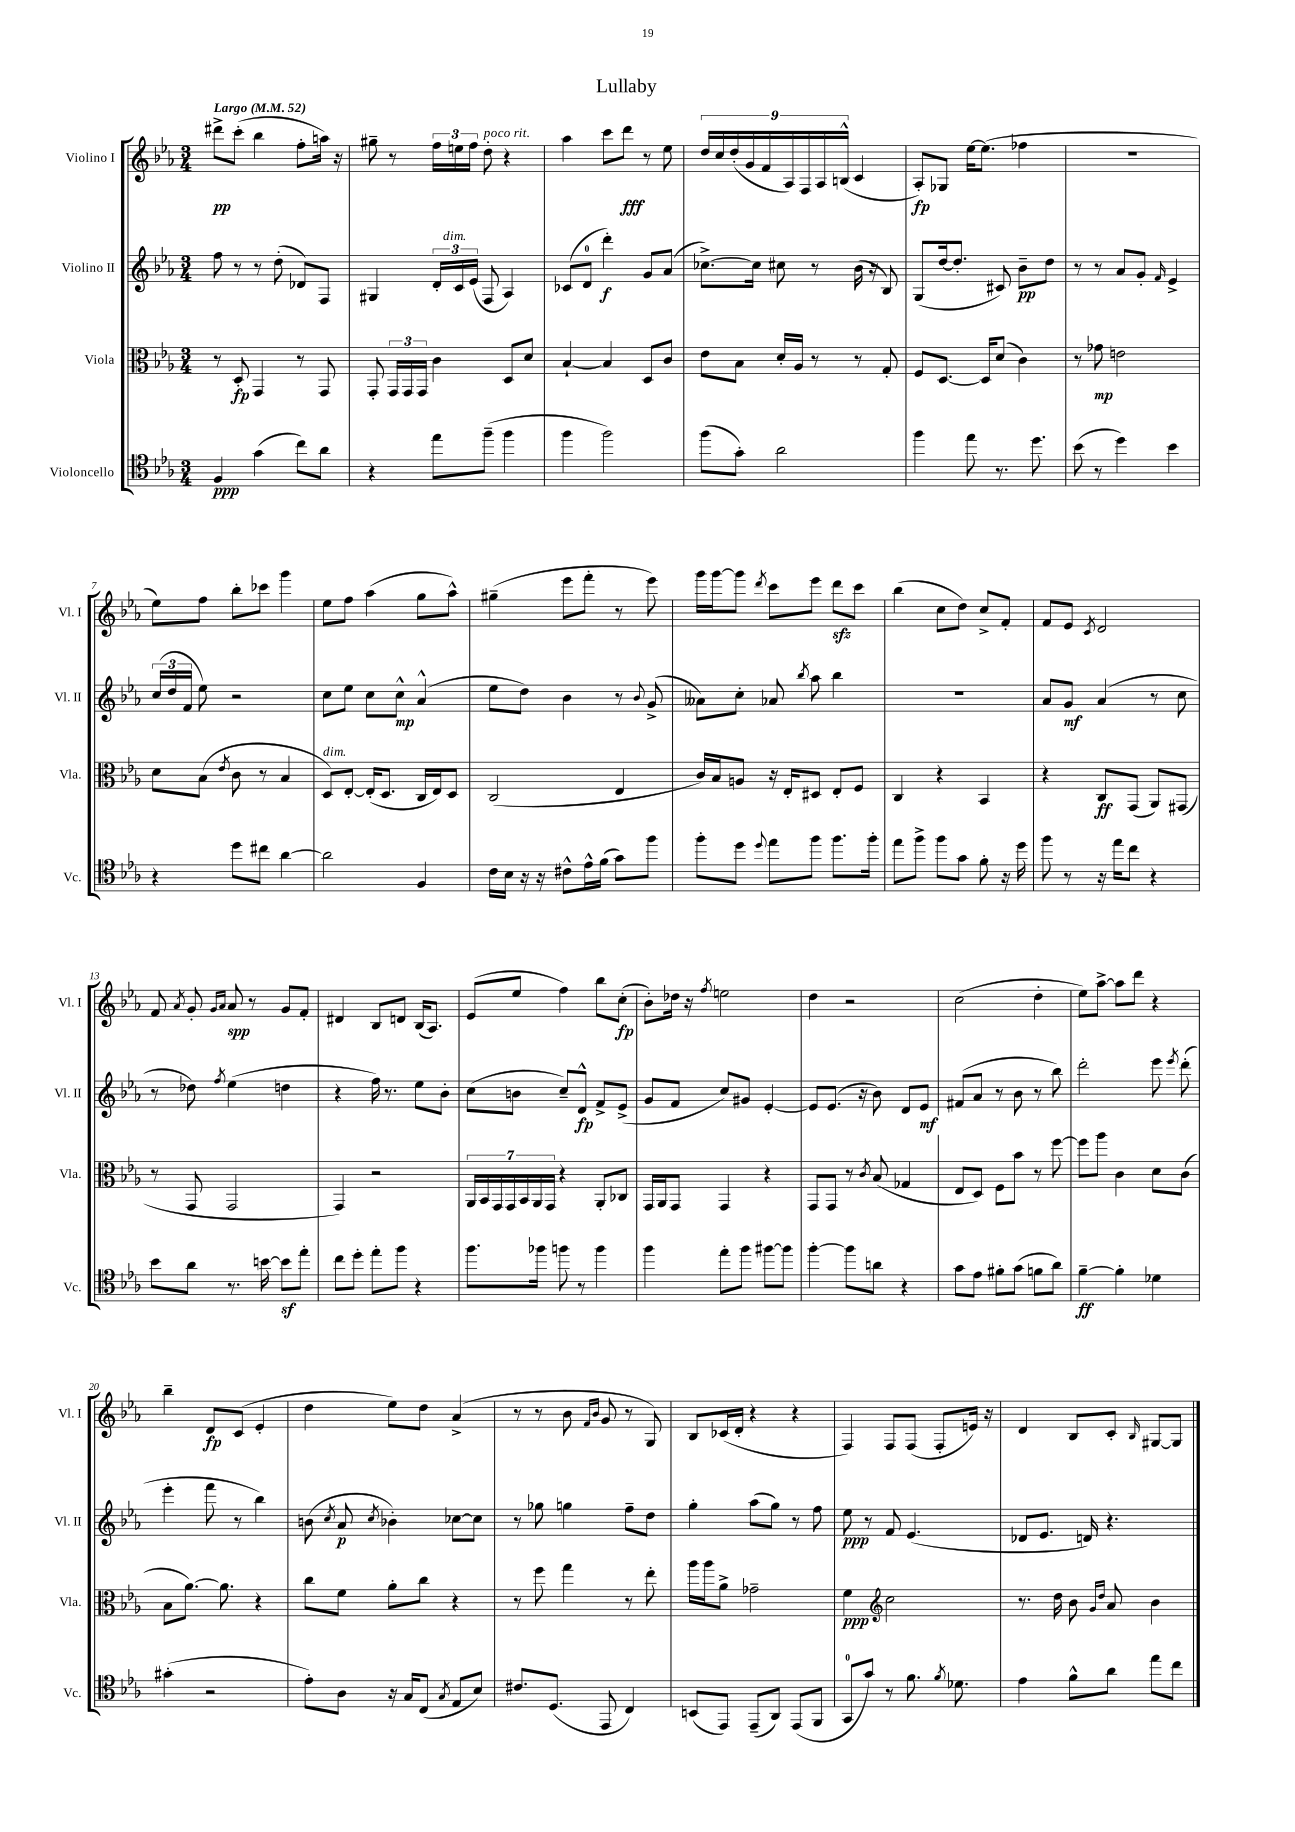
\header { title = "Lullaby" }
<<
\new StaffGroup <<
\new Staff = "s0" \with { instrumentName = "Violino I" shortInstrumentName = "Vl. I" } {
    \clef treble \key ees \major \numericTimeSignature \time 3/4 \tempo "Largo" 4 = 52
    \autoBeamOff dis'''8[->\pp c'''8]-.( bes''4 f''8[-. a''16]) r16 |
    gis''8-- r8 \tuplet 3/2 { f''16[ e''16 f''16] } d''8-.^\markup { \italic "poco rit." } r4 |
    aes''4 c'''8[ d'''8]\fff r8 ees''8 |
    \tuplet 9/8 { d''16[ c''16 d''16-.( g'16 f'16 aes16) f16 aes16 b16]-^( } c'4 |
    aes8[-.\fp) ges8] ees''16[~ ees''8.]( fes''4 |
    R2. |
    ees''8[) f''8] bes''8[-. ces'''8] g'''4 |
    ees''8[ f''8] aes''4( g''8[ aes''8]-^) |
    gis''4--( ees'''8[ f'''8]-. r8 ees'''8) |
    g'''16[ g'''16~ g'''8] \acciaccatura { d'''8 } c'''8[ ees'''8] d'''8[\sfz c'''8] |
    bes''4( c''8[ d''8]) c''8[-> f'8]-. |
    f'8[ ees'8] \acciaccatura { c'8 } d'2 |
    f'8 \acciaccatura { aes'8 } g'8-. \grace { g'16[ aes'16] } aes'8\spp r8 g'8[ f'8]-. |
    dis'4 bes8[ d'8] bes16[( aes8.]) |
    ees'8[( ees''8] f''4) bes''8[ c''8]-.\fp( |
    bes'8[-.) des''16] r16 \acciaccatura { f''8 } e''2 |
    d''4 r2 |
    c''2( d''4-. |
    ees''8[) aes''8]~-> aes''8[ d'''8] r4 |
    bes''4-- d'8[\fp c'8]( ees'4-. |
    d''4 ees''8[) d''8] aes'4->( |
    r8 r8 bes'8 \grace { f'16[ bes'16] } g'8 r8 g8) |
    bes8[ ces'16( d'16]-. r4 r4 |
    f4) f8[ f8]( f8[-. e'16]) r16 |
    d'4 bes8[ c'8]-. \grace { bes16 } gis8[~ gis8] \bar "|." |
}
\new Staff = "s1" \with { instrumentName = "Violino II" shortInstrumentName = "Vl. II" } {
    \clef treble \key ees \major \numericTimeSignature \time 3/4
    \autoBeamOff f''8 r8 r8 d''8-.( des'8[) f8] |
    gis4 \tuplet 3/2 { d'16[-. c'16^\markup { \italic "dim." } ees'16]( } f8 aes4) |
    ces'8[( d'8]-0 d'''4-.\f) g'8[ aes'8]( |
    ces''8.[~->) ces''16] cis''8 r8 bes'16( r16 bes8) |
    g8[( d''16~ d''8.]-. cis'8) bes'8[--\pp d''8] |
    r8 r8 aes'8[ g'8]-. \grace { f'16 } ees'4-> |
    \tuplet 3/2 { c''16[( d''16 f'16] } ees''8) r2 |
    c''8[ ees''8] c''8[ c''8]-^\mp aes'4-^( |
    ees''8[ d''8]) bes'4 r8 \appoggiatura { bes'8 } g'8->( |
    aeses'8[) c''8]-. aes'8 \acciaccatura { bes''8 } aes''8 bes''4 |
    R2. |
    aes'8[ g'8]\mf aes'4( r8 c''8 |
    r8 des''8) \acciaccatura { f''8 } ees''4( d''4 |
    r4 f''16) r8. ees''8[ bes'8]-. |
    c''8[( b'8] c''8[--) d'8]-^\fp f'8[-> ees'8]->( |
    g'8[ f'8] c''8[) gis'8] ees'4~-. |
    ees'8[ ees'8.]( r16 bes'8) d'8[ ees'8]\mf |
    fis'8[( aes'8] r8 bes'8 r8 bes''8) |
    d'''2-. ees'''8 \acciaccatura { ees'''8 } d'''8-.( |
    ees'''4-. f'''8 r8 bes''4) |
    b'8( \acciaccatura { c''8 } aes'8\p \acciaccatura { c''8 } bes'4-.) ces''8[~ ces''8] |
    r8 ges''8 g''4 f''8[-- d''8] |
    g''4-. aes''8[( g''8]) r8 f''8 |
    ees''8\ppp r8 f'8 ees'4.( |
    des'8[ ees'8.] d'16) r4. \bar "|." |
}
\new Staff = "s2" \with { instrumentName = "Viola" shortInstrumentName = "Vla." } {
    \clef alto \key ees \major \numericTimeSignature \time 3/4
    \autoBeamOff r8 d8-.\fp g,4 r8 g,8 |
    g,8-. \tuplet 3/2 { g,16[ g,16 g,16] } c'4 d8[ d'8] |
    bes4~-! bes4 d8[ c'8] |
    ees'8[ bes8] d'16[-. aes16] r8 r8 g8-. |
    f8[ d8.]~ d16[ d'8]( c'4) |
    r8 ges'8\mp e'2 |
    d'8[ bes8]( \acciaccatura { ees'8 } c'8 r8 bes4 |
    d8[^\markup { \italic "dim." }) ees8]~-. ees16[-.( d8.] c16[ ees16) d8] |
    c2( ees4 |
    c'16[) bes16 a8] r16 ees16[-. dis8] ees8[-. f8] |
    c4 r4 bes,4 |
    r4 c8[\ff g,8]( aes,8[) gis,8]( |
    r8 g,8 g,2 |
    g,4) r2 |
    \tuplet 7/4 { aes,16[ bes,16 g,16 g,16 bes,16 aes,16 g,16] } r4 aes,8[-. ces8] |
    g,16[ aes,16 g,8] g,4 r4 |
    g,8[ g,8] r8 \acciaccatura { c'8 } bes8( ges4 |
    ees8[ d8]) f8[ bes'8] r8 f''8~ |
    f''8[ aes''8] c'4 d'8[ c'8]( |
    bes8[ aes'8.]~) aes'8. r4 |
    c''8[ f'8] aes'8[-. c''8] r4 |
    r8 f''8 g''4 r8 ees''8-. |
    aes''16[ aes''16 aes'8]-> ges'2-- |
    f'4\ppp \clef treble c''2 |
    r8. d''16 bes'8 \grace { g'16[ d''16] } aes'8 bes'4 \bar "|." |
}
\new Staff = "s3" \with { instrumentName = "Violoncello" shortInstrumentName = "Vc." } {
    \clef tenor \key ees \major \numericTimeSignature \time 3/4
    \autoBeamOff f4\ppp g'4( c''8[) aes'8] |
    r4 ees''8[ f''8]--( f''4 |
    f''4 f''2) |
    f''8[( g'8]-.) aes'2 |
    f''4 ees''8 r8. d''8. |
    bes'8( r8 d''4) bes'4 |
    r4 d''8[ cis''8] aes'4~ |
    aes'2 f4 |
    c'16[ bes16] r16 r16 cis'8[-^ ees'16-^ f'16]( g'8[) f''8] |
    f''8[-. d''8] \appoggiatura { d''8 } ees''8[ f''8] f''8.[ f''16]-. |
    ees''8[ f''8]-> f''8[ g'8] f'8-. r16 d''16 |
    f''8 r8 r16 ees''16[ c''8] r4 |
    bes'8[ aes'8] r8. b'16~ b'8[\sf ees''8]-. |
    c''8[ d''8]-. ees''8[-. f''8] r4 |
    f''8.[ fes''16] f''8 r8 f''4 |
    f''4 ees''8[-. f''8] fis''8[~ fis''8] |
    f''4~-. f''8[ a'8] r4 |
    g'8[ ees'8] fis'8[-. g'8]( f'8[ aes'8]) |
    f'4~--\ff f'4-. des'4 |
    gis'4-.( r2 |
    ees'8[-.) aes8] r16 g16[ c8]( \acciaccatura { g8 } ees8[ bes8]) |
    cis'8.[ d8.]( ees,8 c4) |
    b,8[( ees,8]) ees,8[--( aes,8]) ees,8[( f,8] |
    g,8[-0 g'8]) r8 f'8. \acciaccatura { f'8 } des'8. |
    ees'4 f'8[-^ aes'8] ees''8[ c''8] \bar "|." |
}
>>
>>
